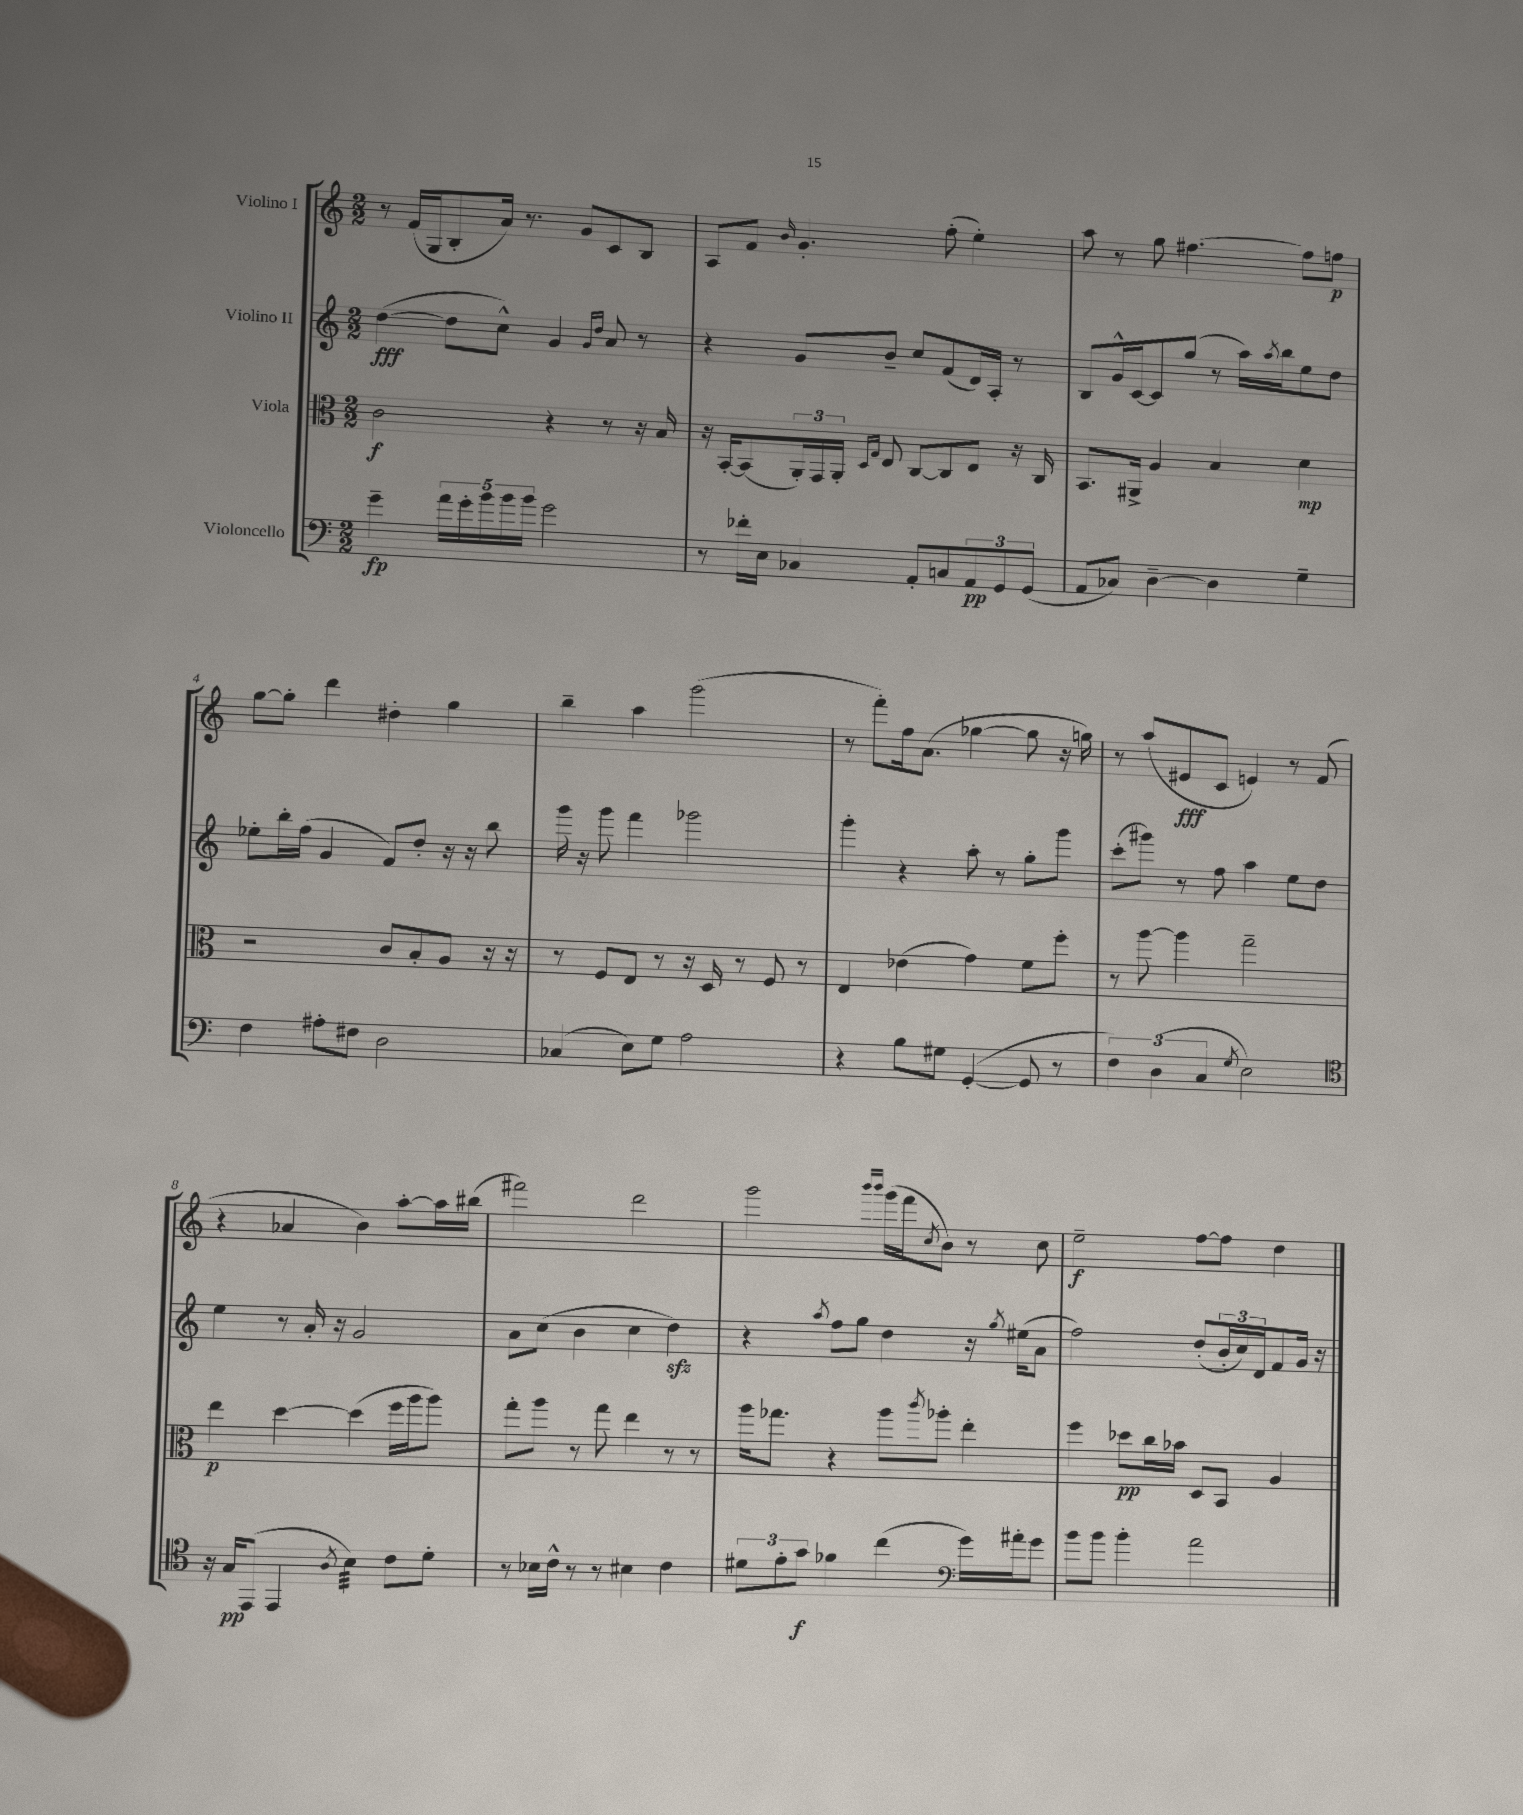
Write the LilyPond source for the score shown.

<<
\new StaffGroup <<
\new Staff = "s0" \with { instrumentName = "Violino I" } {
    \clef treble \key c \major \numericTimeSignature \time 2/2
    r8 f'16( g16 b8-. a'16) r8. g'8 c'8 b8 |
    a8 f'8 \grace { b'16 } g'4.-. f''8-.( e''4-.) |
    a''8 r8 g''8 fis''4.~ fis''8 f''8\p |
    g''8~ g''8-. d'''4 dis''4-. g''4 |
    b''4-- a''4 g'''2( |
    r8 f'''8-.) f''16 a'8.( ges''4~ ges''8 r16 g''16) |
    r8 a''8( eis'8\fff c'8 e'4) r8 f'8( |
    r4 aes'4 b'4) a''8~-. a''16 bis''16( |
    fis'''2) d'''2 |
    g'''2 \grace { b'''16 b'''16 } g'''16( f'''16 \acciaccatura { c''8 } b'8) r8 c''8 |
    e''2--\f f''8~ f''8 d''4 \bar "|." |
}
\new Staff = "s1" \with { instrumentName = "Violino II" } {
    \clef treble \key c \major \numericTimeSignature \time 2/2
    d''4~\fff( d''8 c''8-^) g'4 \grace { g'16 d''16 } a'8 r8 |
    r4 g'8 b'8-- c''8 f'8( d'16) a16-. r8 |
    b8 g'16-^ c'16~ c'8 g''8( r8 a''16) \acciaccatura { a''8 } b''16 e''8 d''8 |
    ees''8-. b''16-. f''16( g'4 f'8) d''8-. r16 r16 b''8 |
    g'''16 r16 g'''8 f'''4 ges'''2 |
    g'''4-. r4 a''8-. r8 g''8-. g'''8 |
    c'''8-.( gis'''8) r8 f''8 a''4 e''8 d''8 |
    e''4 r8 a'16-. r16 g'2 |
    a'8 c''8( b'4 c''4 d''4\sfz) |
    r4 \acciaccatura { a''8 } f''8 g''8 d''4 r16 \acciaccatura { g''8 } eis''16( a'8 |
    f''2) d''8-.( \tuplet 3/2 { b'16-. c''16) d'16 } f'8 g'16 r16 \bar "|." |
}
\new Staff = "s2" \with { instrumentName = "Viola" } {
    \clef alto \key c \major \numericTimeSignature \time 2/2
    c'2\f r4 r8 r16 b16 |
    r16 b,16~-. b,8( \tuplet 3/2 { a,16-.) g,16 a,16-. } \grace { d16 g16 } e8 c8~ c8 e8 r16 c16 |
    b,8. ais,16-> a4 b4 d'4\mp |
    r2 c'8 b8-. a8 r16 r16 |
    r8 f8 e8 r8 r16 d16 r8 f8 r8 |
    e4 ees'4( g'4) f'8 f''8-. |
    r8 a''8~ a''4 g''2-- |
    e''4\p d''4~ d''4( f''16 a''16 a''8) |
    g''8-. a''8 r8 g''8 e''4 r8 r8 |
    a''16 ges''8. r4 a''8 \acciaccatura { c'''8 } aes''8-. e''4-. |
    f''4 des''8\pp c''16 bes'16 d8 b,8 a4 \bar "|." |
}
\new Staff = "s3" \with { instrumentName = "Violoncello" } {
    \clef bass \key c \major \numericTimeSignature \time 2/2
    g'4--\fp \tuplet 5/4 { a'16 g'16-. b'16 b'16 b'16 } g'2 |
    r8 fes'16-. e16 ces4 a,8-. c8 \tuplet 3/2 { a,8\pp g,8 g,8( } |
    a,8 ces8) d4~-- d4 g4-- |
    f4 ais8-. fis8 d2 |
    ces4( e8) g8 a2 |
    r4 b8 gis8 g,4~-.( g,8 r8 |
    \tuplet 3/2 { f4) d4( c4 } \acciaccatura { g8 } e2) |
    \clef tenor r16 g16\pp e,8( e,4 \acciaccatura { a8 } b4:32) c'8 d'8-. |
    r8 bes16 c'16-^ r8 r8 bis4 c'4 |
    \tuplet 3/2 { dis'8 e'8-. g'8\f } fes'4 c''4( \clef bass g'16) ais'16-. g'8 |
    b'8 b'8 b'4-. a'2 \bar "|." |
}
>>
>>
